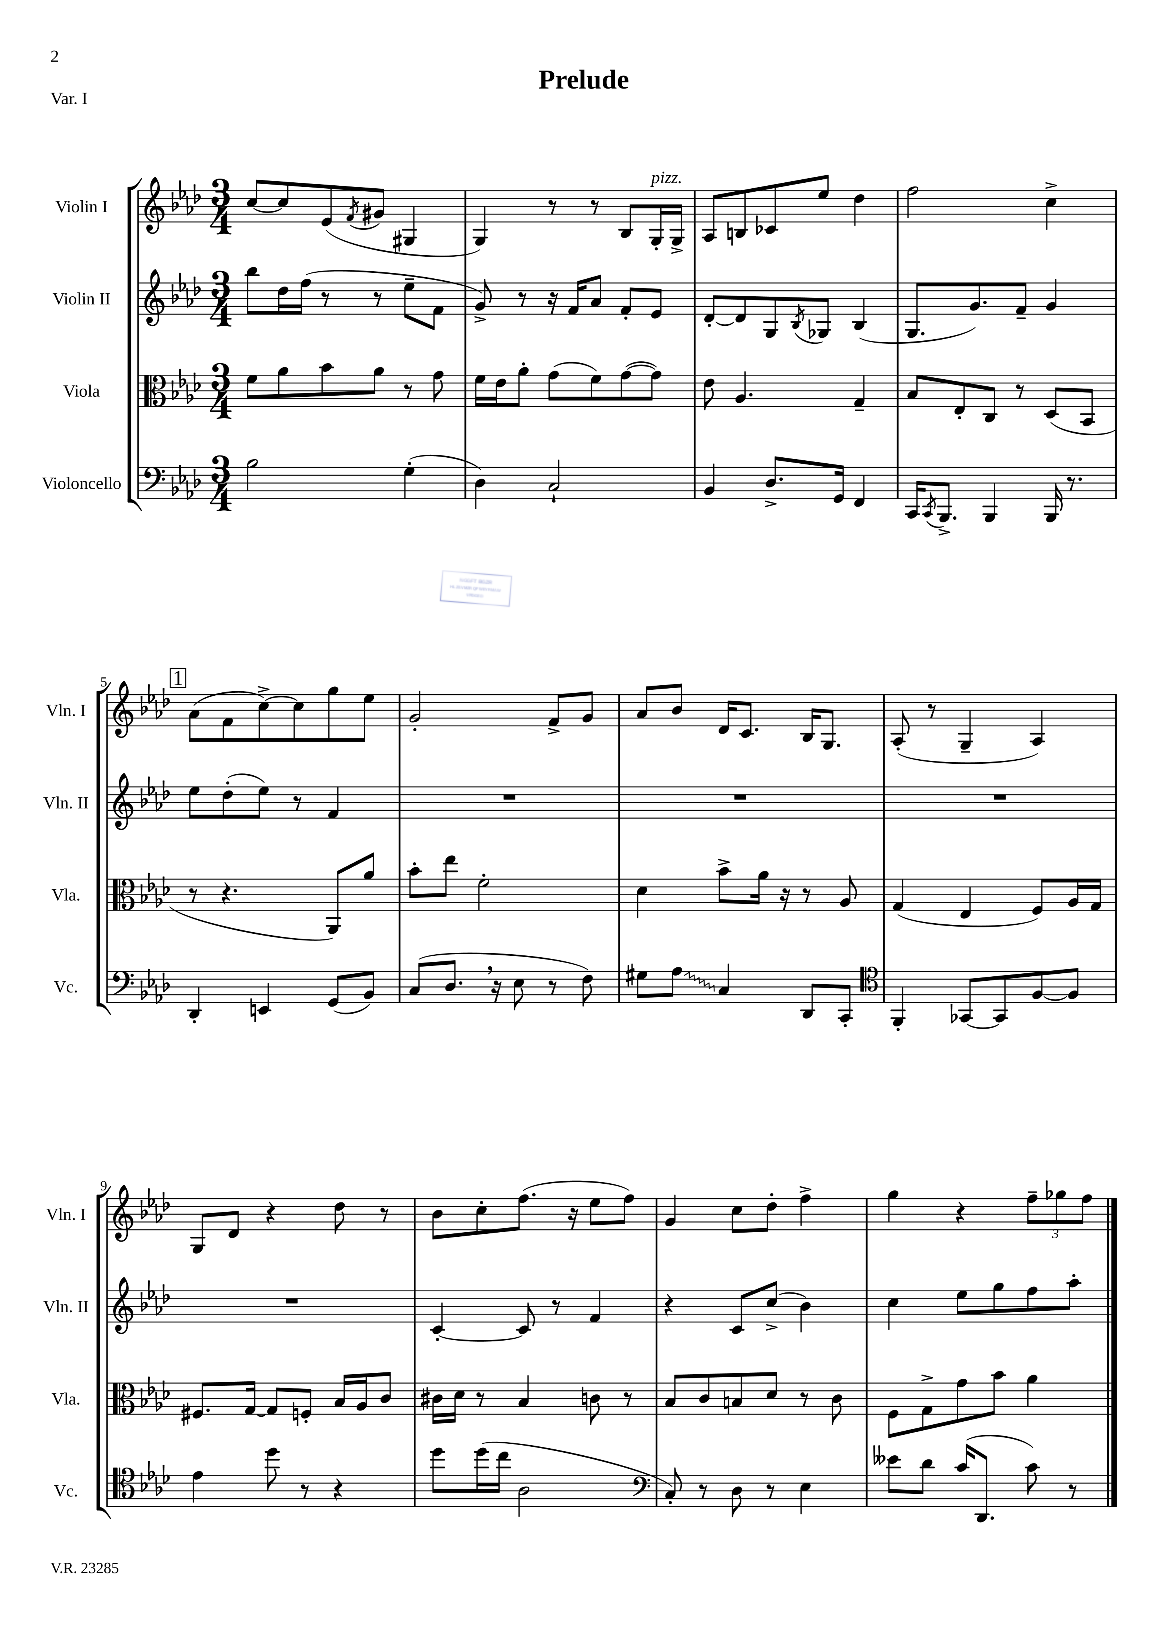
\header { title = "Prelude" piece = "Var. I" }
<<
\new StaffGroup <<
\new Staff = "s0" \with { instrumentName = "Violin I" shortInstrumentName = "Vln. I" } {
    \clef treble \key aes \major \numericTimeSignature \time 3/4
    c''8~ c''8 ees'8( \acciaccatura { f'8 } gis'8 gis4 |
    g4) r8 r8 bes8 g16-.^\markup { \italic "pizz." } g16-> |
    aes8 b8 ces'8 ees''8 des''4 |
    f''2 c''4-> |
    \mark \markup { \box "1" } aes'8( f'8 c''8~->) c''8 g''8 ees''8 |
    g'2-. f'8-> g'8 |
    aes'8 bes'8 des'16 c'8. bes16 g8. |
    aes8-.( r8 g4-- aes4) |
    g8 des'8 r4 des''8 r8 |
    bes'8 c''8-. f''8.( r16 ees''8 f''8) |
    g'4 c''8 des''8-. f''4-> |
    g''4 r4 \tuplet 3/2 { f''8-- ges''8 f''8 } \bar "|." |
}
\new Staff = "s1" \with { instrumentName = "Violin II" shortInstrumentName = "Vln. II" } {
    \clef treble \key aes \major \numericTimeSignature \time 3/4
    bes''8 des''16 f''16( r8 r8 ees''8-- f'8 |
    g'8->) r8 r16 f'16 aes'8 f'8-. ees'8 |
    des'8~-. des'8 g8 \acciaccatura { bes8 } ges8 bes4( |
    g8. g'8.) f'8-- g'4 |
    \mark \markup { \box "1" } ees''8 des''8-.( ees''8) r8 f'4 |
    R2. |
    R2. |
    R2. |
    R2. |
    c'4~-. c'8 r8 f'4 |
    r4 c'8 c''8->( bes'4) |
    c''4 ees''8 g''8 f''8 aes''8-. \bar "|." |
}
\new Staff = "s2" \with { instrumentName = "Viola" shortInstrumentName = "Vla." } {
    \clef alto \key aes \major \numericTimeSignature \time 3/4
    f'8 aes'8 bes'8 aes'8 r8 g'8 |
    f'16 ees'16 aes'8-. g'8( f'8) g'8~( g'8) |
    ees'8 aes4. g4-- |
    bes8 ees8-. c8 r8 des8( bes,8 |
    \mark \markup { \box "1" } r8 r4. aes,8) aes'8 |
    bes'8-. ees''8 f'2-. |
    des'4 bes'8-> aes'16 r16 r8 aes8 |
    g4( ees4 f8) aes16 g16 |
    fis8. g16~ g8 f8-. bes16 aes16 c'8 |
    cis'16 des'16 r8 bes4 c'8 r8 |
    bes8 c'8 b8 des'8 r8 c'8 |
    f8 g8-> g'8 bes'8 aes'4 \bar "|." |
}
\new Staff = "s3" \with { instrumentName = "Violoncello" shortInstrumentName = "Vc." } {
    \clef bass \key aes \major \numericTimeSignature \time 3/4
    bes2 g4-.( |
    des4) c2-! |
    bes,4 des8.-> g,16 f,4 |
    c,16 \acciaccatura { c,8 } bes,,8.-> bes,,4 bes,,16 r8. |
    \mark \markup { \box "1" } des,4-. e,4 g,8( bes,8) |
    c8( des8. \breathe r16 ees8 r8 f8) |
    gis8 \once \override Glissando.style = #'zigzag aes8\glissando c4 des,8 c,8-. |
    \clef tenor f,4-. ges,8~ ges,8 f8~ f8 |
    ees'4 des''8 r8 r4 |
    des''8 des''16( c''16 aes2 |
    \clef bass c8-.) r8 des8 r8 ees4 |
    eeses'8 des'8 c'16( des,8. c'8) r8 \bar "|." |
}
>>
>>
